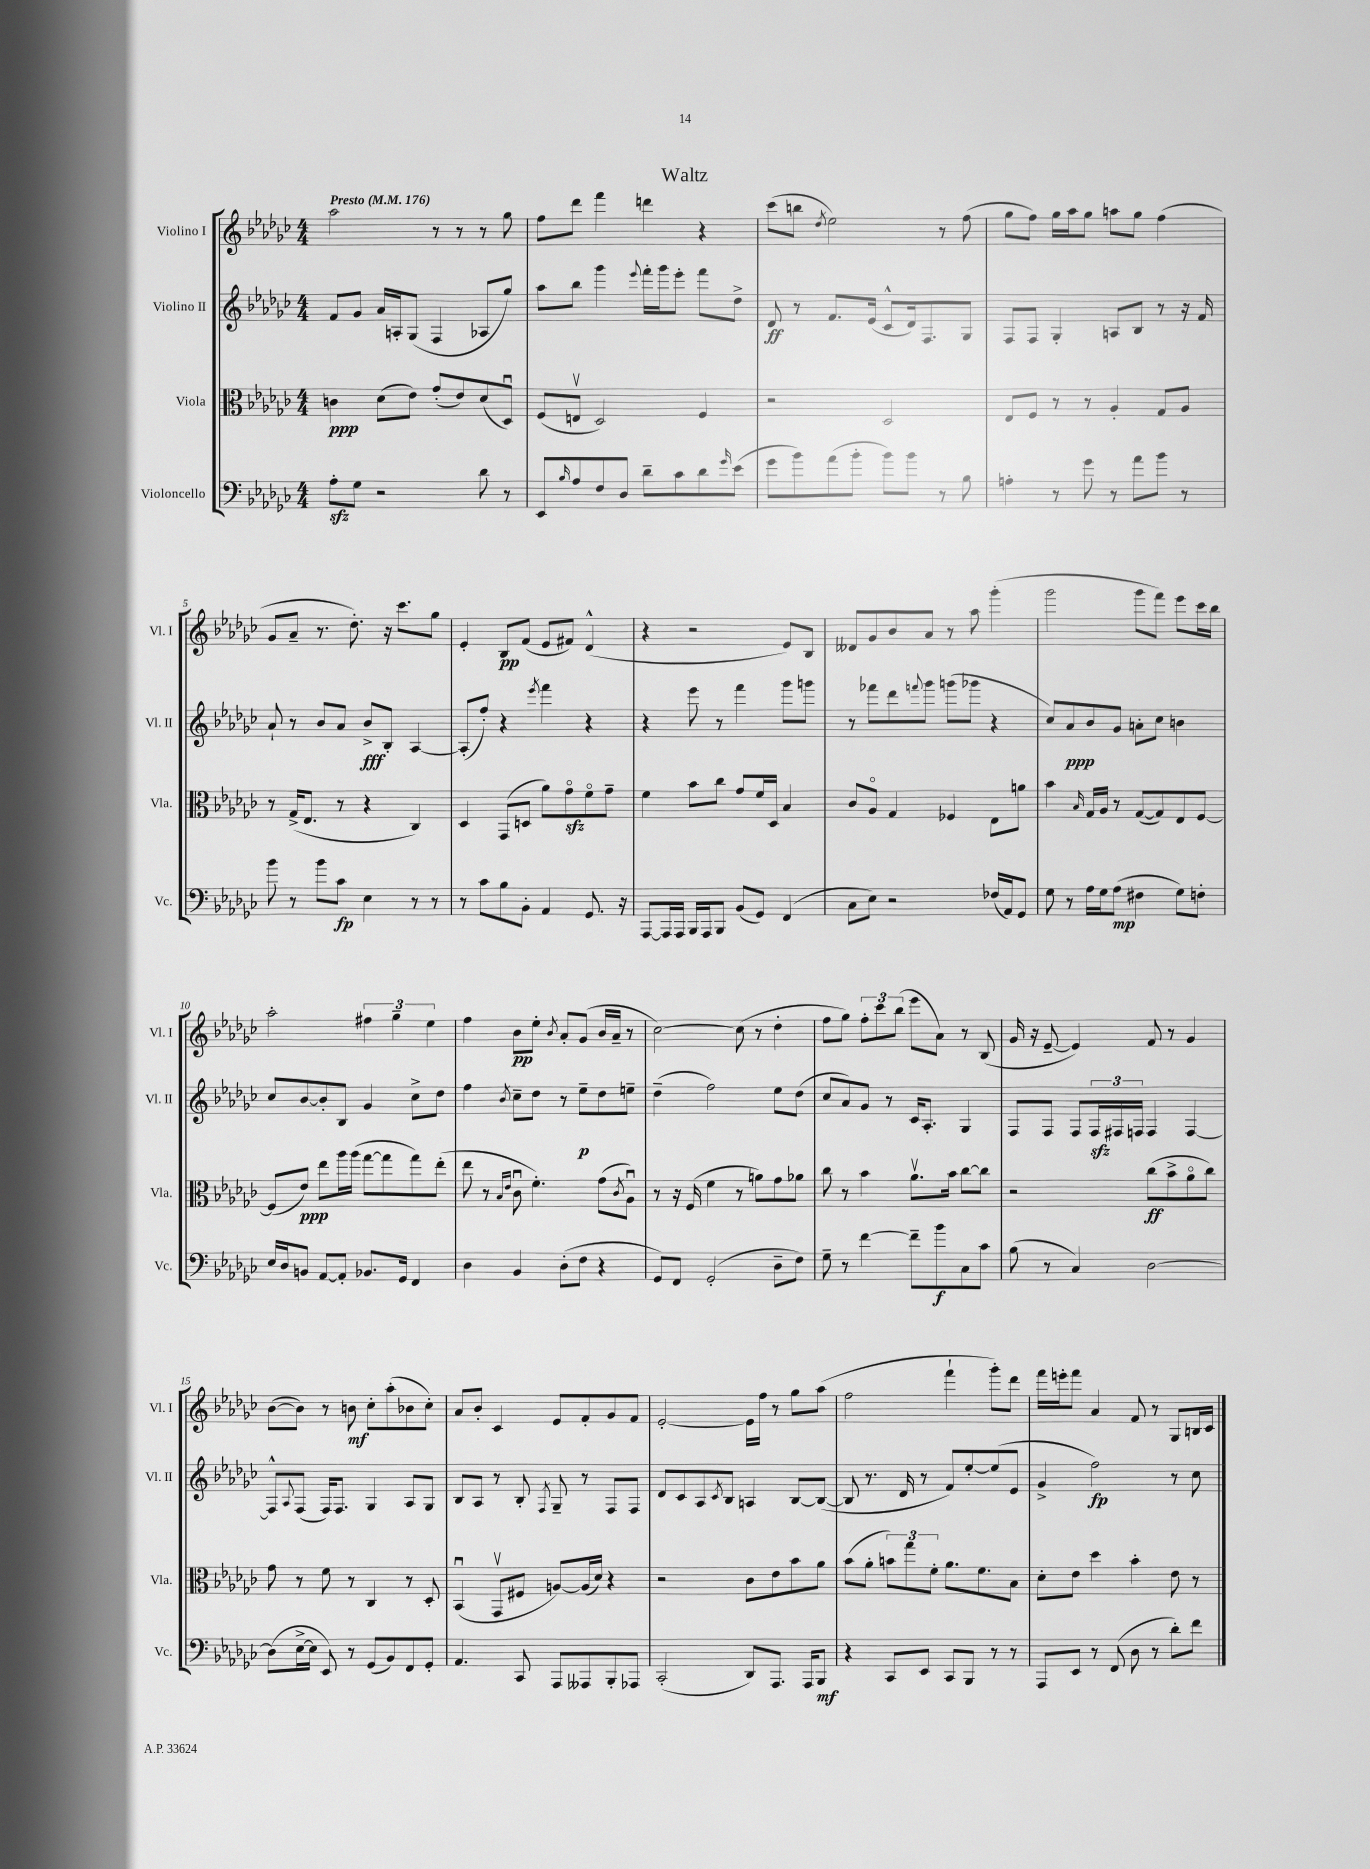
\header { title = "Waltz" }
<<
\new StaffGroup <<
\new Staff = "s0" \with { instrumentName = "Violino I" shortInstrumentName = "Vl. I" } {
    \clef treble \key ges \major \numericTimeSignature \time 4/4 \tempo "Presto" 4 = 176
    aes''2 r8 r8 r8 ges''8 |
    f''8 des'''8 f'''4 d'''4 r4 |
    ces'''8( b''8 \acciaccatura { des''8 } ees''2) r8 f''8( |
    ges''8 f''8) ges''16 aes''16 ges''8 a''8 ges''8 f''4( |
    ges'8 aes'8-- r8. des''8.-.) r16 ces'''8. ges''8 |
    ees'4-. bes8\pp f'8( ees'8 fis'8) des'4-^( |
    r4 r2 ees'8) bes8 |
    deses'8 ges'8 bes'8 aes'8 r8 aes''8 ges'''4-.( |
    ges'''2 ges'''8 f'''8) ees'''8 ces'''16 bes''16 |
    aes''2-. \tuplet 3/2 { fis''4 ges''4-- ees''4 } |
    f''4 bes'8\pp ees''8-. \acciaccatura { bes'8 } aes'8-. ges'8( bes'16 aes'16-- r8 |
    ces''2~) ces''8( r8 des''4-. |
    f''8 ges''8) \tuplet 3/2 { f''8-. ces'''8 bes''8( } ees'''8 aes'8) r8 bes8( |
    ges'16 r16 ees'8~-- ees'4) f'8 r8 ges'4 |
    bes'8~( bes'8) r8 b'8\mf ces''8-. aes''8-.( bes'8 ces''8-.) |
    aes'8 bes'8-. ces'4 ees'8 f'8-. ges'8 f'8 |
    ees'2~-. ees'16 f''16 r8 ges''8 aes''8( |
    f''2 f'''4-! ges'''8-.) des'''8 |
    f'''16 e'''16-. f'''8 aes'4 f'8 r8 ges8 b16 ces'16 \bar "|." |
}
\new Staff = "s1" \with { instrumentName = "Violino II" shortInstrumentName = "Vl. II" } {
    \clef treble \key ges \major \numericTimeSignature \time 4/4
    f'8 ges'8 aes'16 a16-. ges8( f4 aes8 ges''8) |
    aes''8 bes''8 ges'''4 \appoggiatura { ees'''8 } f'''16-. ges'''16 ees'''8-. f'''8 des''8-> |
    des'8\ff r8 f'8. ees'16( ces'8-^ des'16) f8. ges8 |
    f8 f8 ges4-. a8 bes8 r8 r16 f'16 |
    aes'8-! r8 bes'8 aes'8 bes'8->\fff bes8-. aes4~ |
    aes8-.( f''8-.) r4 \acciaccatura { ees'''8 } f'''4 r4 |
    r4 ees'''8 r8 f'''4 ges'''8 g'''8 |
    r8 fes'''8 des'''8 \appoggiatura { f'''8 } ges'''8 g'''8( ges'''8 r4 |
    ces''8) aes'8\ppp bes'8 ges'8 a'8-. ces''8 b'4 |
    ces''8 bes'8~ bes'8-. bes8 ges'4 ces''8-> des''8 |
    f''4 \acciaccatura { bes'8 } ces''8-- des''8 r8 ees''8--\p des''8 e''8-- |
    des''4--( f''2) ees''8 des''8( |
    ces''8 aes'8) ges'8 r8 ces'16 aes8.-. ges4 |
    f8 f8 f8 \tuplet 3/2 { f16\sfz fis16 f16 } f4 f4~ |
    f8-^ \appoggiatura { aes8 } f8( f16) f8. ges4 aes8 ges8 |
    bes8 aes8 r8 bes8-. \acciaccatura { f8 } ges8-- r8 f8 f8 |
    des'8 ces'8 aes8 \acciaccatura { ces'8 } bes8 a4 bes8~ bes8~( |
    bes8 r8. des'16 r8 f'8) ees''8~-. ees''8( ees'8 |
    ges'4-> f''2\fp) r8 ces''8 \bar "|." |
}
\new Staff = "s2" \with { instrumentName = "Viola" shortInstrumentName = "Vla." } {
    \clef alto \key ges \major \numericTimeSignature \time 4/4
    c'4\ppp des'8( ees'8) ges'8-.( ees'8) des'8( des8\downbow) |
    f8( e8\upbow des2) f4 |
    r2 des2 |
    ees8 f8 r8 r8 aes4-. ges8 aes8 |
    r8 ges16->( ees8. r8 r4 ces4) |
    des4 ges,8( d8 aes'8) ges'8\flageolet\sfz f'8\flageolet ges'8-- |
    f'4 bes'8 ces''8 ges'8 f'16 des16 bes4 |
    ces'8 aes8\flageolet ges4 fes4 ees8 a'8 |
    bes'4 \grace { bes16 } ges16 aes16 r8 ges8~( ges8) ees8 f8~ |
    f8( ees'8\ppp) ees''8 aes''16 aes''16( ges''8~ ges''8 ges''8) ees''8-.( |
    ees''8 r8 \grace { bes16 ees'16 } ces'8\downbow f'4.-.) ges'8( \acciaccatura { ces'8 } aes8\downbow) |
    r8 r16 f16( f'4 r8 a'8) ges'8 aes'8 |
    ces''8 r8 bes'4 aes'8.\upbow bes'16 ces''8~ ces''8 |
    r2 ces''8\ff( bes'8-> aes'8\flageolet ces''8) |
    ges'8 r8 f'8 r8 ces4 r8 des8-. |
    bes,4\downbow( ges,8\upbow fis8 a8~) a16( des'16) r4 |
    r2 ces'8 ees'8 bes'8 aes'8 |
    bes'8( aes'8-. \tuplet 3/2 { b'8) ges''8 f'8-. } aes'8. f'8. bes8 |
    des'8-. ees'8 des''4 bes'4-. ees'8 r8 \bar "|." |
}
\new Staff = "s3" \with { instrumentName = "Violoncello" shortInstrumentName = "Vc." } {
    \clef bass \key ges \major \numericTimeSignature \time 4/4
    aes8-.\sfz ges8 r2 des'8 r8 |
    ees,8 \grace { bes16 } aes8 f8 des8 des'8-- ces'8 des'8 \grace { ges'16 } ees'8( |
    ges'8 bes'8) aes'8( bes'8-. bes'8) bes'8 r8 bes8 |
    a4-. r8 ges'8 r8 aes'8 bes'8 r8 |
    bes'8 r8 bes'8 ces'8\fp ees4 r8 r8 |
    r8 ces'8 bes8 bes,8-. aes,4 ges,8. r16 |
    aes,,8~ aes,,16 aes,,16 bes,,16 aes,,16 bes,,8 bes,8( ges,8) f,4( |
    ces8 ees8) r2 fes16( aes,16) ges,8 |
    ges8 r8 aes16 ges16 aes8\mp( fis4 ges8) f8-. |
    ees16 des16 b,8 aes,8~ aes,8-. bes,8. ges,16 f,4 |
    des4 bes,4 des8-.( f8 r4 |
    ges,8) f,8 ges,2-.( des8-- f8) |
    ges8-- r8 f'4~ f'8-- bes'8\f ces8 ces'8 |
    bes8( r8 ces4) des2~ |
    des8( ees16~-> ees16 ees,8) r8 ges,8( bes,8) f,8 ges,8-. |
    aes,4. ces,8 aes,,8 aeses,,8 bes,,8-. aes,,8 |
    ces,2-.( des,8) aes,,8. aes,,16 bes,,8\mf |
    r4 ces,8 ees,8 ces,8 bes,,8 r8 r8 |
    aes,,8 ees,8 r8 f,8( des8 r8 des'8-.) f'8 \bar "|." |
}
>>
>>
